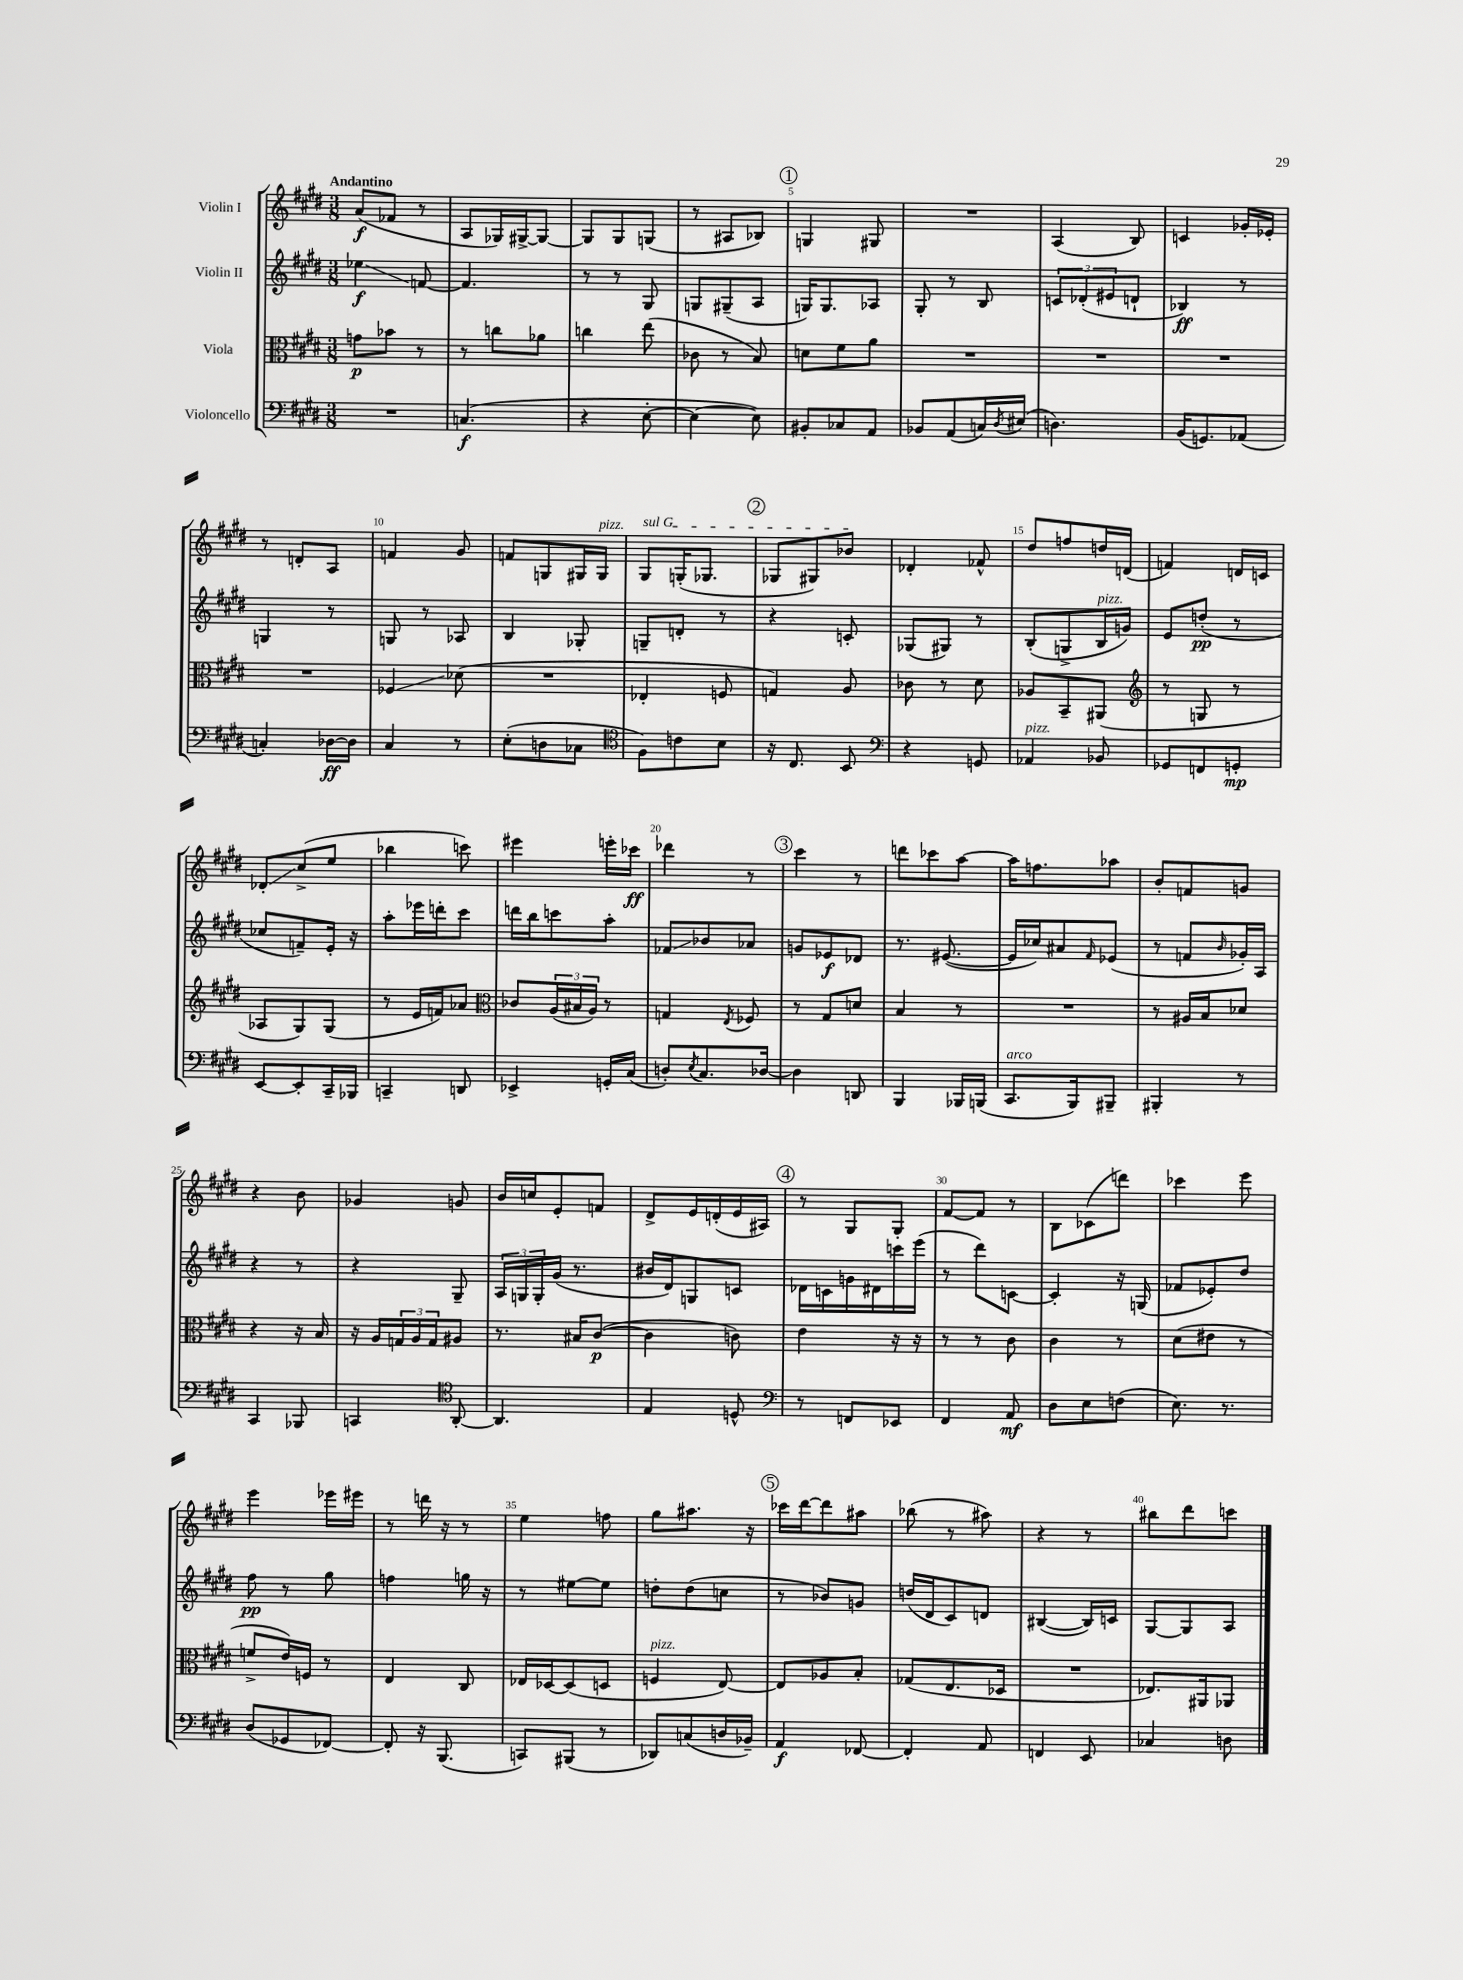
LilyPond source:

<<
\new StaffGroup <<
\new Staff = "s0" \with { instrumentName = "Violin I" } {
    \clef treble \key e \major \numericTimeSignature \time 3/8 \tempo "Andantino"
    a'8\f( fes'8 r8 |
    a8 ges16) gis16~-> gis8~ |
    gis8 gis8 g8( |
    r8 ais8 bes8) |
    \mark \markup { \circle "1" } g4 gis8 |
    R4. |
    a4( b8) |
    c'4 ges'16-. ees'16-. |
    r8 d'8-. a8 |
    f'4 gis'8 |
    f'8 g8 gis16 gis16^\markup { \italic "pizz." } |
    \once \override TextSpanner.bound-details.left.text = \markup { \italic "sul G" } gis8\startTextSpan g16-.( ges8. |
    \mark \markup { \circle "2" } ges8 gis8) bes'8\stopTextSpan |
    des'4-. fes'8-^ |
    dis''8 f''8 d''16 d'16( |
    f'4) d'16 c'16 |
    des'8-.\glissando cis''8->( e''8 |
    bes''4 c'''8) |
    eis'''4 e'''16-. ces'''16\ff |
    des'''4 r8 |
    \mark \markup { \circle "3" } cis'''4 r8 |
    d'''8 ces'''8 a''8~ |
    a''16 f''8. aes''8 |
    b'8-. f'8 g'8 |
    r4 b'8 |
    ges'4 g'8 |
    b'16 c''16 e'8-. f'8 |
    dis'8-> e'16 d'16-.( e'16 ais16) |
    \mark \markup { \circle "4" } r8 gis8 gis8-. |
    fis'8~ fis'8 r8 |
    b8 ces'8( d'''8) |
    ces'''4 e'''8 |
    e'''4 ees'''16 eis'''16 |
    r8 d'''16 r16 r8 |
    e''4 f''8 |
    gis''8 ais''8. r16 |
    \mark \markup { \circle "5" } ces'''16 dis'''16~ dis'''8 ais''8 |
    bes''8( r8 ais''8) |
    r4 r8 |
    bis''8 dis'''8 c'''8 \bar "|." |
}
\new Staff = "s1" \with { instrumentName = "Violin II" } {
    \clef treble \key e \major \numericTimeSignature \time 3/8
    ees''4\glissando\f f'8~ |
    f'4. |
    r8 r8 gis8 |
    g8 gis8--( a8 |
    \mark \markup { \circle "1" } g16) g8. aes8 |
    gis8-. r8 b8 |
    \tuplet 3/2 { c'8 des'8-.( eis'8 } d'8-! |
    bes4\ff) r8 |
    g4 r8 |
    g8 r8 aes8 |
    b4 ges8-. |
    g8-- d'8-. r8 |
    \mark \markup { \circle "2" } r4 c'8-. |
    ges8( gis8) r8 |
    b8-.( g8-> b16^\markup { \italic "pizz." } g'16) |
    e'8 d''8-.\pp( r8 |
    ces''8 f'8--) e'16-. r16 |
    a''8-. ees'''16 d'''16-. cis'''8 |
    d'''16 b''16 c'''8 a''8-. |
    fes'8\glissando bes'8 aes'8 |
    \mark \markup { \circle "3" } g'8 ees'8\f des'8 |
    r8. eis'8.~( |
    eis'16 ces''16) ais'8 \grace { fis'16 } ees'8( |
    r8 f'8 \grace { b'16 } ges'16-.) a16 |
    r4 r8 |
    r4 gis8-- |
    \tuplet 3/2 { a16 g16 g16-. } gis'16( r8. |
    bis'16 dis'16) g8 c'8 |
    \mark \markup { \circle "4" } des'16 c'16 g'16 dis'16 c'''16 e'''16( |
    r8 dis'''8) c'8~ |
    c'4-. r16 g16( |
    fes'8 ees'8-.) dis''8 |
    fis''8\pp r8 gis''8 |
    f''4 g''16 r16 |
    r8 eis''8~ eis''8 |
    d''8-. d''8( c''8 |
    \mark \markup { \circle "5" } r8 bes'8) g'8 |
    d''16( dis'16 cis'8) d'8 |
    bis4~( bis16) c'16 |
    gis8~ gis8 a8 \bar "|." |
}
\new Staff = "s2" \with { instrumentName = "Viola" } {
    \clef alto \key e \major \numericTimeSignature \time 3/8
    g'8\p bes'8 r8 |
    r8 c''8 aes'8 |
    c''4 e''8( |
    ces'8 r8 b8) |
    \mark \markup { \circle "1" } d'8 fis'8 a'8 |
    R4. |
    R4. |
    R4. |
    R4. |
    fes4\glissando des'8( |
    R4. |
    ees4-. f8 |
    \mark \markup { \circle "2" } g4) a8 |
    ces'8 r8 dis'8 |
    aes8 b,8-- ais,8( |
    \clef treble r8 g8 r8 |
    aes8 gis8) gis8( |
    r8 e'16 f'16) aes'8 |
    \clef alto ces'8 \tuplet 3/2 { a16( bis16 a16) } r8 |
    g4 \acciaccatura { e8 } fes8 |
    \mark \markup { \circle "3" } r8 gis8 d'8 |
    b4 r8 |
    R4. |
    r8 ais16 b16 des'8 |
    r4 r16 b16 |
    r16 a16 \tuplet 3/2 { g16 a16 g16 } ais8 |
    r8. bis16 cis'8~\p( |
    cis'4 c'8) |
    \mark \markup { \circle "4" } e'4 r16 r16 |
    r8 r8 cis'8 |
    cis'4 r8 |
    dis'8( eis'8 r8 |
    f'8-> e'16) f16 r8 |
    e4 cis8 |
    ees16 des16~ des8( d8 |
    f4^\markup { \italic "pizz." } e8~) |
    \mark \markup { \circle "5" } e8 aes8 b8-. |
    ges8( e8. des16 |
    R4. |
    ees8.) ais,16 aes,8 \bar "|." |
}
\new Staff = "s3" \with { instrumentName = "Violoncello" } {
    \clef bass \key e \major \numericTimeSignature \time 3/8
    R4. |
    c4.\f( |
    r4 e8~-. |
    e4~ e8) |
    \mark \markup { \circle "1" } bis,8-. ces8 a,8 |
    bes,8 a,8( c16) \acciaccatura { dis8 } eis16( |
    d4.) |
    b,16( g,8.) aes,8( |
    c4-.) des16~\ff des16 |
    cis4 r8 |
    e8-.( d8 ces8 |
    \clef tenor fis8) c'8 b8 |
    \mark \markup { \circle "2" } r16 cis8. b,8 |
    \clef bass r4 g,8 |
    aes,4^\markup { \italic "pizz." } bes,8 |
    ges,8 f,8 g,8-.\mp |
    e,8~ e,8-. cis,16-- bes,,16 |
    c,4-- d,8 |
    ees,4-> g,16-. cis16( |
    d8-.) \acciaccatura { e8 } cis8. des16~ |
    \mark \markup { \circle "3" } des4 d,8 |
    b,,4 bes,,16 b,,16( |
    cis,8.^\markup { \italic "arco" } b,,16) bis,,8-- |
    bis,,4-. r8 |
    cis,4 bes,,8 |
    c,4 \clef tenor a,8~-. |
    a,4. |
    e4 d8-^ |
    \mark \markup { \circle "4" } \clef bass r8 f,8 ees,8 |
    fis,4 a,8\mf |
    dis8 e8 f8( |
    e8.) r8. |
    dis8( ges,8 fes,8~) |
    fes,8-. r16 b,,8.( |
    c,8) bis,,8( r8 |
    des,8) c8( d16 bes,16--) |
    \mark \markup { \circle "5" } a,4\f fes,8~ |
    fes,4-. a,8 |
    f,4 e,8 |
    ces4 d8 \bar "|." |
}
>>
>>
\layout { \context { \Score \override BarNumber.break-visibility = ##(#f #t #t) barNumberVisibility = #(every-nth-bar-number-visible 5) } }
